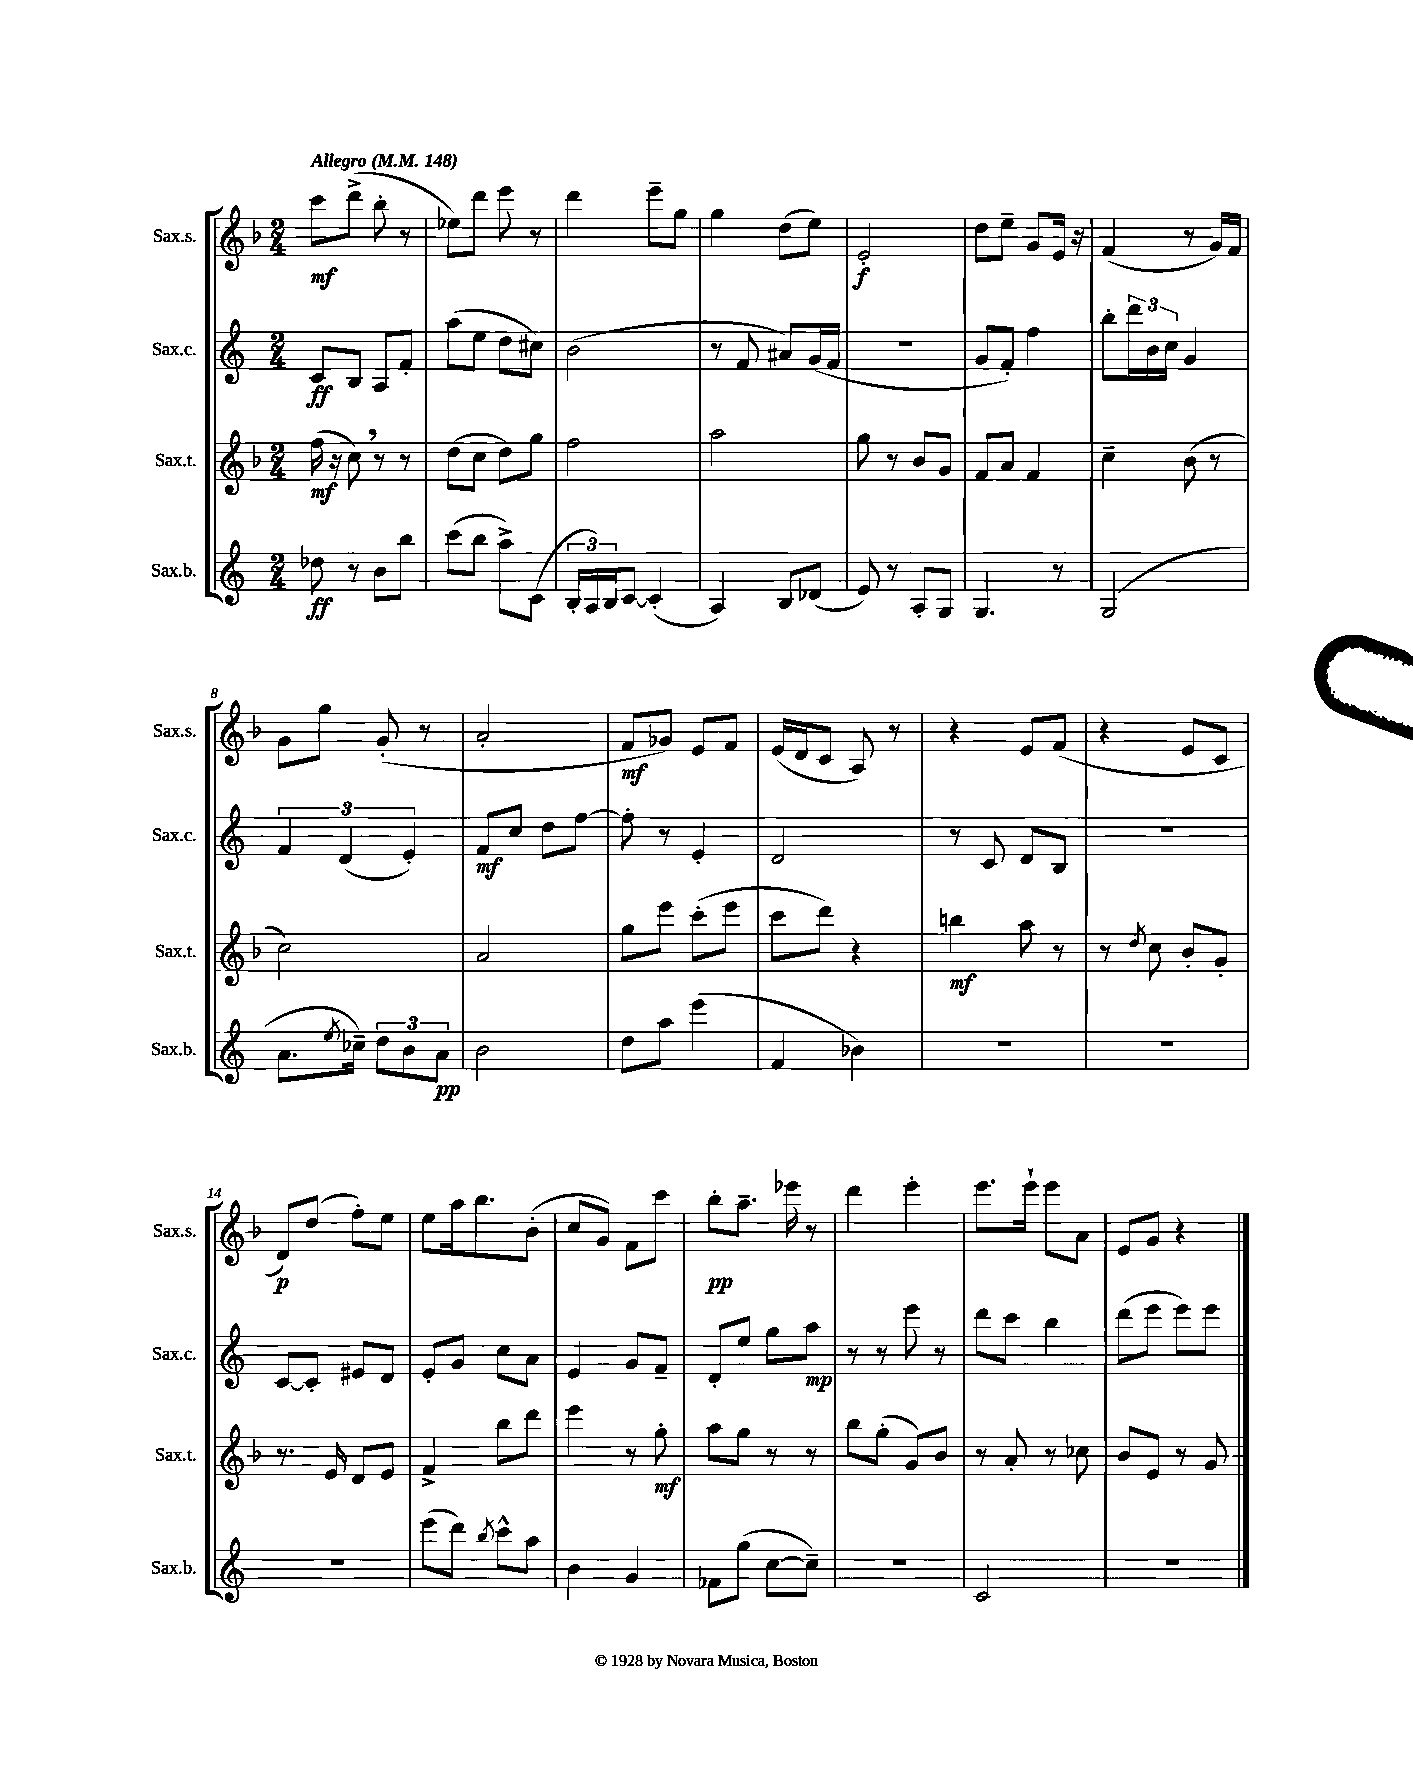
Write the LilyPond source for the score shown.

<<
\new StaffGroup <<
\new Staff = "s0" \with { instrumentName = "Sax.s." shortInstrumentName = "Sax.s." } {
    \clef treble \key f \major \numericTimeSignature \time 2/4 \tempo "Allegro" 4 = 148
    c'''8\mf d'''8->( bes''8-. r8 |
    ees''8) d'''8 e'''8 r8 |
    d'''4 e'''8-- g''8 |
    g''4 d''8( e''8) |
    e'2-.\f |
    d''8 e''8-- g'8 e'16 r16 |
    f'4( r8 g'16) f'16 |
    g'8 g''8 g'8-.( r8 |
    a'2-. |
    f'8\mf ges'8) e'8 f'8 |
    e'16( d'16 c'8 a8) r8 |
    r4 e'8 f'8( |
    r4 e'8 c'8 |
    d'8\p) d''8( f''8-.) e''8 |
    e''8 a''16 bes''8. bes'8-.( |
    c''8 g'8) f'8 c'''8 |
    bes''8-.\pp a''8.-- ees'''16 r8 |
    d'''4 e'''4-. |
    e'''8. e'''16-! e'''8 a'8 |
    e'8 g'8 r4 \bar "|." |
}
\new Staff = "s1" \with { instrumentName = "Sax.c." shortInstrumentName = "Sax.c." } {
    \clef treble \key c \major \numericTimeSignature \time 2/4
    c'8\ff b8 a8 f'8-. |
    a''8( e''8 d''8 cis''8) |
    b'2( |
    r8 f'8 ais'8) g'16( f'16 |
    R2 |
    g'8 f'8-.) f''4 |
    b''8-. \tuplet 3/2 { d'''16 b'16 c''16 } g'4 |
    \tuplet 3/2 { f'4 d'4( e'4-.) } |
    f'8\mf c''8 d''8 f''8~ |
    f''8-. r8 e'4-. |
    d'2 |
    r8 c'8 d'8 b8 |
    R2 |
    c'8~ c'8-. eis'8 d'8 |
    e'8-. g'8 c''8 a'8 |
    e'4 g'8 f'8-- |
    d'8-. e''8 g''8 a''8\mp |
    r8 r8 e'''8 r8 |
    d'''8 c'''8 b''4 |
    d'''8( e'''8 e'''8) e'''8 \bar "|." |
}
\new Staff = "s2" \with { instrumentName = "Sax.t." shortInstrumentName = "Sax.t." } {
    \clef treble \key f \major \numericTimeSignature \time 2/4
    f''16\mf( r16 c''8) \breathe r8 r8 |
    d''8( c''8 d''8) g''8 |
    f''2 |
    a''2 |
    g''8 r8 bes'8 g'8 |
    f'8 a'8 f'4 |
    c''4-- bes'8( r8 |
    c''2) |
    a'2 |
    g''8 e'''8 c'''8-.( e'''8 |
    c'''8 d'''8) r4 |
    b''4\mf a''8 r8 |
    r8 \acciaccatura { d''8 } c''8 bes'8-. g'8-. |
    r8. e'16 d'8 e'8 |
    f'4-> bes''8 d'''8 |
    e'''4 r8 g''8-.\mf |
    a''8 g''8 r8 r8 |
    bes''8 g''8-.( g'8) bes'8 |
    r8 a'8-. r8 ces''8 |
    bes'8 e'8 r8 g'8 \bar "|." |
}
\new Staff = "s3" \with { instrumentName = "Sax.b." shortInstrumentName = "Sax.b." } {
    \clef treble \key c \major \numericTimeSignature \time 2/4
    des''8\ff r8 b'8 b''8 |
    c'''8( b''8 a''8->) c'8( |
    \tuplet 3/2 { b16-. a16) b16 } c'8~ c'4-.( |
    a4) b8 des'8( |
    e'8) r8 a8-. g8 |
    g4. r8 |
    g2( |
    a'8. \acciaccatura { e''8 } ces''16--) \tuplet 3/2 { d''8 b'8 a'8\pp } |
    b'2 |
    d''8 a''8 e'''4( |
    f'4 bes'4) |
    R2 |
    R2 |
    R2 |
    e'''8( d'''8) \acciaccatura { b''8 } c'''8-^ a''8 |
    b'4 g'4 |
    fes'8 g''8( c''8~ c''8--) |
    R2 |
    c'2 |
    R2 \bar "|." |
}
>>
>>
